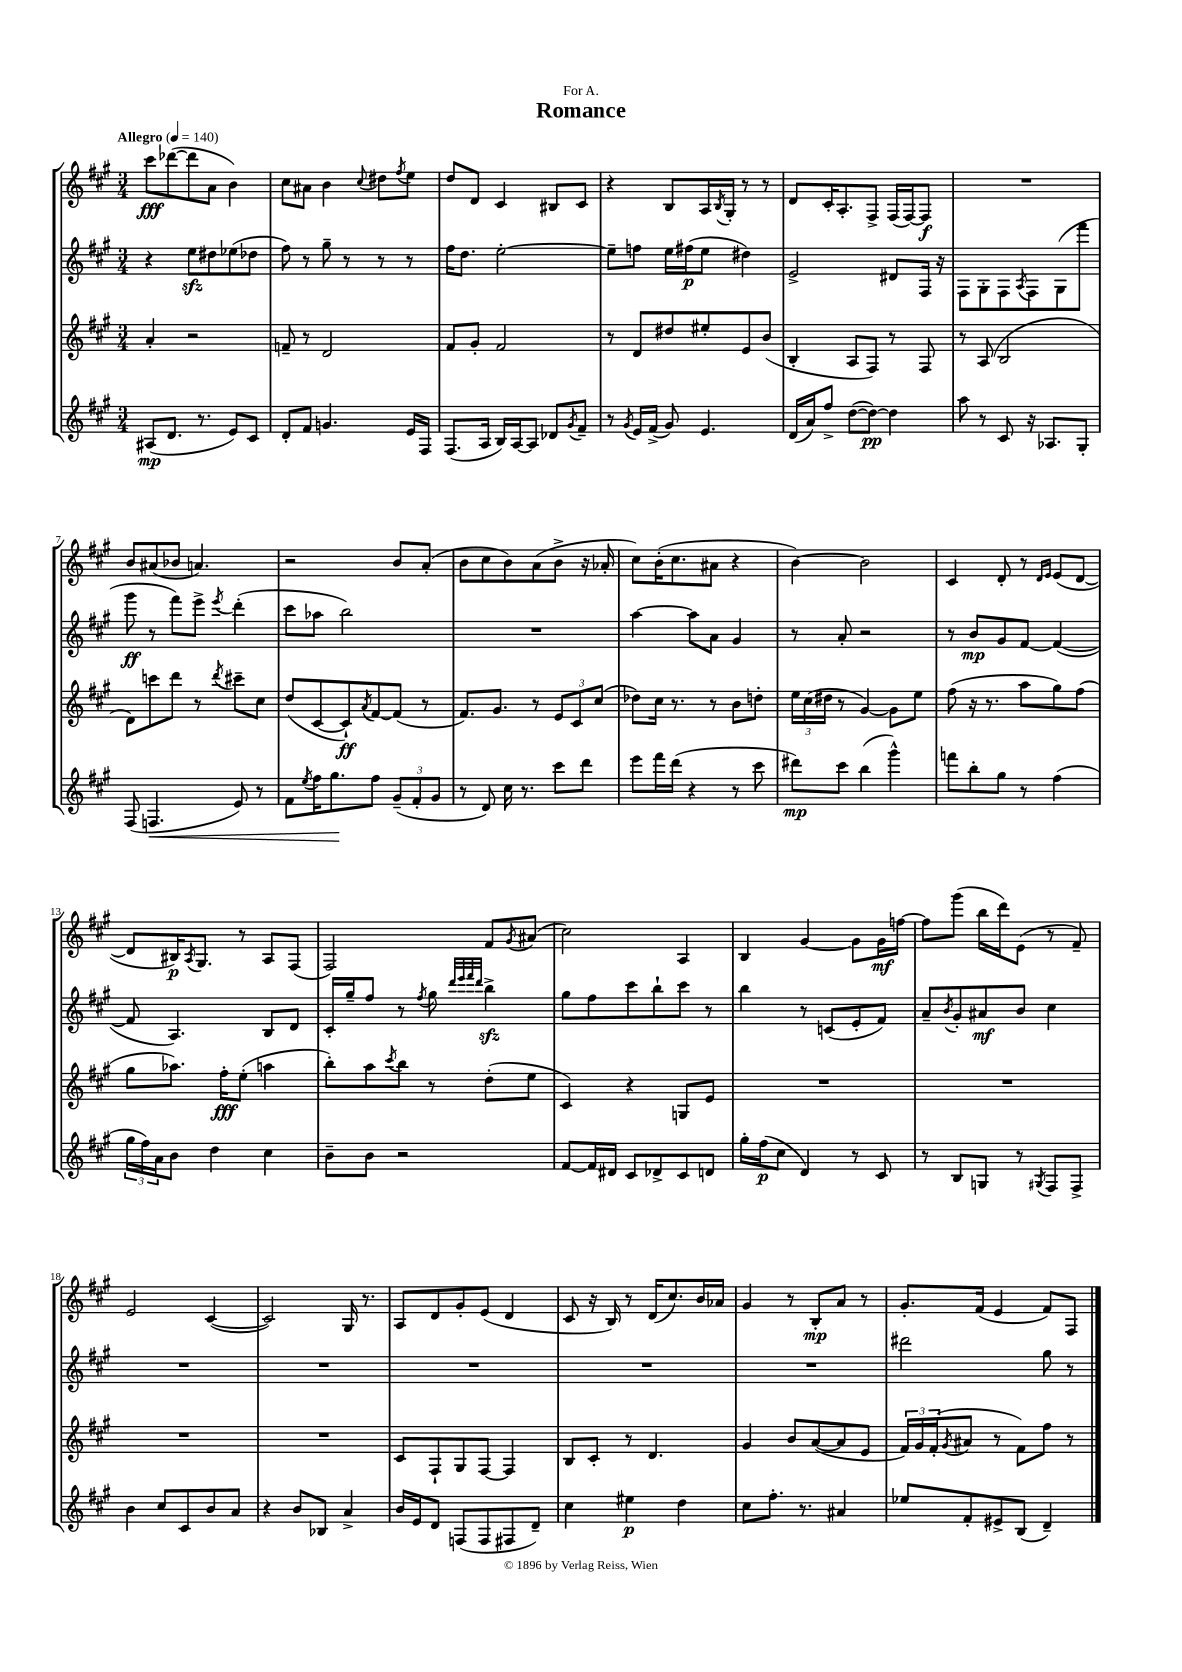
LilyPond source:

\header { title = "Romance" dedication = "For A." }
<<
\new StaffGroup <<
\new Staff = "s0" {
    \clef treble \key a \major \numericTimeSignature \time 3/4 \tempo "Allegro" 4 = 140
    cis'''8\fff des'''8~( des'''8 a'8 b'4) |
    cis''8 ais'8 b'4 \appoggiatura { cis''8 } dis''8 \acciaccatura { fis''8 } e''8 |
    d''8 d'8 cis'4 bis8 cis'8 |
    r4 b8 a16 \acciaccatura { b8 } gis16-. r8 r8 |
    d'8 cis'16-. a8.-. fis8-> fis16( fis16~) fis8\f |
    R2. |
    b'8 ais'8( bes'8 a'4.) |
    r2 b'8 a'8-.( |
    b'8 cis''8 b'8) a'8( b'8-> r16 aes'16-. |
    cis''8) b'16-.( cis''8. ais'8 r4 |
    b'4~) b'2 |
    cis'4 d'8-. r8 \grace { d'16 e'16 } e'8( d'8~ |
    d'8 bis16\p) \acciaccatura { a8 } gis8. r8 a8 fis8( |
    fis2) fis'8 \acciaccatura { gis'8 } ais'8( |
    cis''2) a4 |
    b4 gis'4~ gis'8 gis'16\mf f''16~ |
    f''8 gis'''8( b''16 d'''16) e'8( r8 fis'8--) |
    e'2 cis'4~( |
    cis'2) gis16 r8. |
    a8 d'8 gis'8-. e'8( d'4 |
    cis'8 r16 b16) r8 d'16( cis''8.) b'16 aes'16 |
    gis'4 r8 b8-.\mp a'8 r8 |
    gis'8.-. fis'16( e'4 fis'8) fis8 \bar "|." |
}
\new Staff = "s1" {
    \clef treble \key a \major \numericTimeSignature \time 3/4
    r4 e''8\sfz dis''8 ees''8( des''8 |
    fis''8) r8 gis''8-- r8 r8 r8 |
    fis''16 d''8. e''2~-. |
    e''8-- f''8 e''16 fis''16\p( e''8 dis''4) |
    e'2-> dis'8 fis16 r16 |
    fis8 gis8-. fis8 \acciaccatura { a8 } fis8 gis8( fis'''8 |
    gis'''8\ff r8 fis'''8) e'''8-> \acciaccatura { e'''8 } d'''4-.( |
    cis'''8 aes''8 b''2) |
    R2. |
    a''4~ a''8 a'8 gis'4 |
    r8 a'8-. r2 |
    r8 b'8\mp gis'8 fis'8~ fis'4~( |
    fis'8 a4.) b8 d'8 |
    cis'16-. gis''16-- fis''8 r8 \acciaccatura { fis''8 } gis''8 \grace { d'''32 e'''32 fis'''32 d'''32 } b''4->\sfz |
    gis''8 fis''8 cis'''8 b''8-! cis'''8 r8 |
    b''4 r8 c'8( e'8-. fis'8) |
    a'8-- \acciaccatura { b'8 } gis'8-. ais'8\mf b'8 cis''4 |
    R2. |
    R2. |
    R2. |
    R2. |
    R2. |
    dis'''2 gis''8 r8 \bar "|." |
}
\new Staff = "s2" {
    \clef treble \key a \major \numericTimeSignature \time 3/4
    a'4-. r2 |
    f'8-- r8 d'2 |
    fis'8 gis'8-. fis'2 |
    r8 d'8 dis''8 eis''8-. e'8 b'8( |
    b4-. a8 fis8) r8 fis8 |
    r8 a8( b2 |
    d'8) c'''8 d'''8 r8 \acciaccatura { d'''8 } cis'''8-- cis''8 |
    d''8( cis'8~ cis'8-!\ff) \acciaccatura { a'8 } fis'8~ fis'8( r8 |
    fis'8.) gis'8. r8 \tuplet 3/2 { e'8 cis'8 cis''8( } |
    des''8) cis''16 r8. r8 b'8 d''8-. |
    \tuplet 3/2 { e''16 cis''16( dis''16 } r8 gis'4~) gis'8 e''8 |
    fis''8( r16 r8. a''8 gis''8) fis''8( |
    gis''8 aes''8.) fis''16-.\fff e''8-.( a''4 |
    b''8-.) a''8 \acciaccatura { cis'''8 } b''8 r8 d''8-.( e''8 |
    cis'4) r4 g8 e'8 |
    R2. |
    R2. |
    R2. |
    R2. |
    cis'8 fis8-! gis8 fis8~ fis4 |
    b8 cis'8-. r8 d'4. |
    gis'4 b'8 a'8~( a'8 e'8 |
    \tuplet 3/2 { fis'16) gis'16 fis'16-.( } \acciaccatura { gis'8 } ais'8 r8 fis'8) fis''8 r8 \bar "|." |
}
\new Staff = "s3" {
    \clef treble \key a \major \numericTimeSignature \time 3/4
    ais8\mp( d'8. r8. e'8) cis'8 |
    d'8-. fis'8 g'4. e'16 fis16 |
    fis8.( a16 b16) a16~ a8 des'8 \acciaccatura { gis'8 } fis'8-- |
    r8 \acciaccatura { gis'8 } e'16 fis'16->( gis'8) e'4. |
    d'16( a'16) fis''8-> d''8~( d''8~\pp) d''4 |
    a''8 r8 cis'8 r16 aes8. gis8-. |
    fis8( f4.\< e'8) r8 |
    fis'8 \acciaccatura { e''8 } fis''16 gis''8.\! fis''8 \tuplet 3/2 { gis'8--( fis'8-. gis'8 } |
    r8 d'8) cis''16 r8. cis'''8 d'''8 |
    e'''8 fis'''16 d'''16( r4 r8 cis'''8 |
    dis'''8\mp) cis'''8 b''4( gis'''4-^) |
    f'''8 b''8-. gis''8 r8 fis''4( |
    \tuplet 3/2 { gis''16 fis''16) a'16 } b'8 d''4 cis''4 |
    b'8-- b'8 r2 |
    fis'8~ fis'16 dis'16 cis'8 des'8-> cis'8 d'8 |
    gis''16-. fis''16\p( cis''8 d'4) r8 cis'8 |
    r8 b8 g8 r8 \acciaccatura { gis8 } fis8 fis8-> |
    b'4 cis''8 cis'8 b'8 a'8 |
    r4 b'8 bes8 a'4-> |
    b'16 e'16 d'8 f8( f8 fis8 d'8--) |
    cis''4 eis''4\p d''4 |
    cis''8 fis''8.-. r8. ais'4 |
    ees''8 fis'8-. eis'8-> b8( d'4--) \bar "|." |
}
>>
>>
